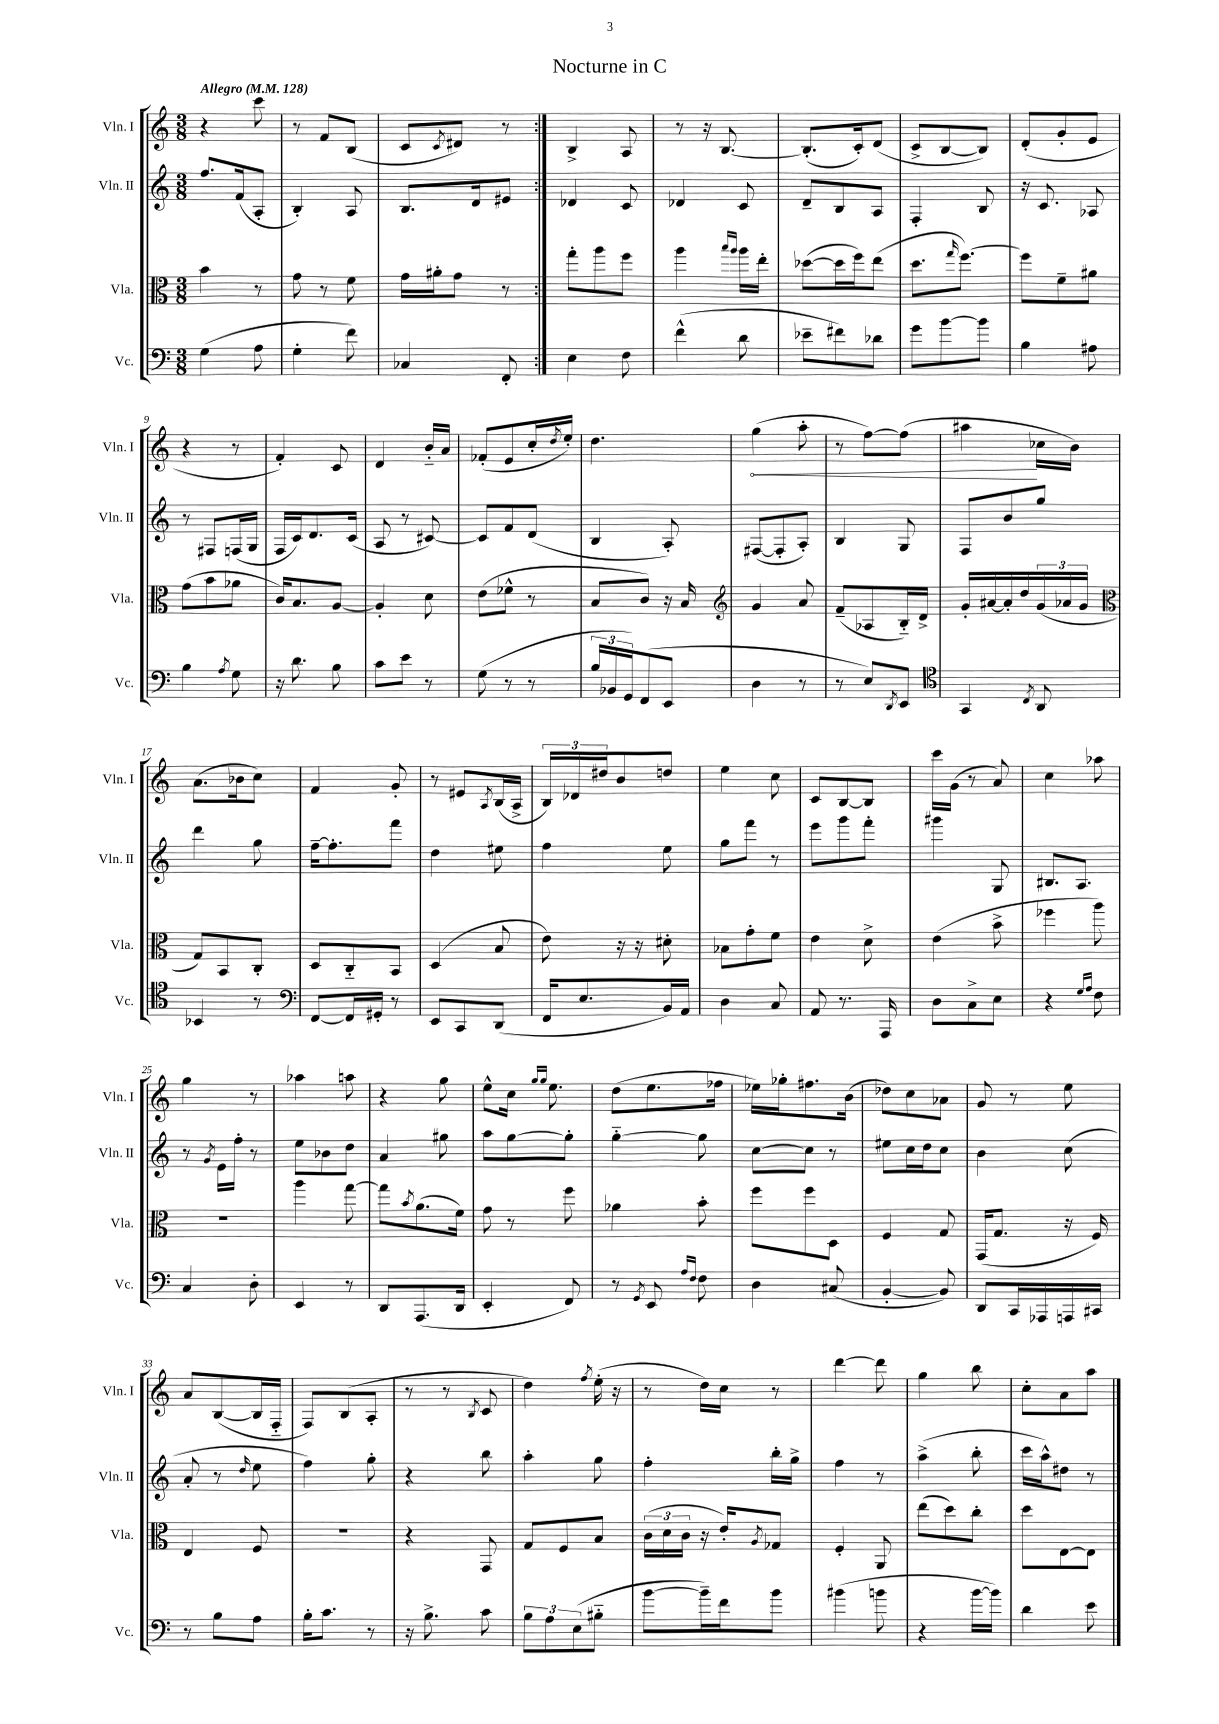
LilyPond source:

\header { title = "Nocturne in C" }
<<
\new StaffGroup <<
\new Staff = "s0" \with { instrumentName = "Vln. I" shortInstrumentName = "Vln. I" } {
    \clef treble \key c \major \numericTimeSignature \time 3/8 \tempo "Allegro" 4 = 128
    \repeat volta 2 { r4 c'''8 |
    r8 f'8 b8( |
    c'8 \acciaccatura { c'8 } dis'8) r8 | }
    b4-> a8 |
    r8 r16 b8.~ |
    b8.-.( c'16-.) d'8( |
    c'8-> b8~ b8) |
    d'8-.( g'8-. e'8 |
    r4 r8 |
    f'4-.) c'8 |
    d'4 b'16-_ a'16 |
    fes'8-.( e'8 c''16-. \acciaccatura { d''8 } e''16-.) |
    d''4. |
    \once \override Hairpin.circled-tip = ##t g''4\<( a''8-. |
    r8 f''8~) f''8( |
    ais''4\! ces''16 b'16) |
    a'8.( bes'16 c''8) |
    f'4 g'8-. |
    r8 eis'8 \acciaccatura { a8 } b16( a16-> |
    \tuplet 3/2 { b16) des'16 dis''16 } b'8 d''8 |
    e''4 c''8 |
    c'8 b8~ b8 |
    c'''16 g'16( r8 a'8) |
    c''4 aes''8 |
    g''4 r8 |
    aes''4 a''8 |
    r4 g''8 |
    e''8-^ c''16 \grace { g''16 g''16 } e''8. |
    d''8( e''8. fes''16 |
    ees''16) ges''16-. fis''8. b'16( |
    des''8) c''8 aes'8 |
    g'8 r8 e''8 |
    a'8 b8~( b16 f16-_ |
    f8) b8( a8-. |
    r8 r8 \acciaccatura { b8 } c'8 |
    d''4) \acciaccatura { f''8 } e''16-.( r16 |
    r8 d''16) c''16 r8 |
    d'''4~ d'''8 |
    g''4 b''8 |
    c''8-. a'8 a''8 \bar "|." |
}
\new Staff = "s1" \with { instrumentName = "Vln. II" shortInstrumentName = "Vln. II" } {
    \clef treble \key c \major \numericTimeSignature \time 3/8
    \repeat volta 2 { f''8. f'16( a8-. |
    b4-.) a8 |
    b8. d'16 eis'8 | }
    des'4 c'8 |
    des'4 c'8 |
    d'8-- b8 a8 |
    f4-. b8 |
    r16 c'8. aes8 |
    r8 fis8 f16( g16 |
    f16 c'16) d'8. c'16( |
    a8 r8 cis'8~) |
    cis'8 f'8 d'8( |
    b4 a8-.) |
    fis8~( fis8-. a8-.) |
    b4 g8 |
    f8 b'8 g''8 |
    d'''4 g''8 |
    f''16~-- f''8.-. f'''8 |
    d''4 eis''8 |
    f''4 e''8 |
    g''8 f'''8 r8 |
    e'''8 g'''8 f'''8-. |
    gis'''4 g8 |
    bis8. a8. |
    r8 \acciaccatura { g'8 } e'16 f''16-. r8 |
    e''8 bes'8 d''8 |
    a'4 gis''8 |
    a''8 g''8~ g''8-. |
    g''4~-_ g''8 |
    c''8~ c''8 r8 |
    eis''8 c''16 d''16 c''8 |
    b'4 c''8( |
    a'8-. r8 \grace { d''16 } e''8 |
    f''4) g''8-. |
    r4 b''8 |
    a''4-. g''8 |
    f''4-. b''16-. g''16-> |
    f''4 r8 |
    a''4->( b''8-. |
    c'''16 a''16-^) dis''8 r8 \bar "|." |
}
\new Staff = "s2" \with { instrumentName = "Vla." shortInstrumentName = "Vla." } {
    \clef alto \key c \major \numericTimeSignature \time 3/8
    \repeat volta 2 { b'4 r8 |
    g'8 r8 f'8 |
    g'16 ais'16-. g'8 r8 | }
    g''8-. a''8 f''8 |
    a''4 \grace { b''16 a''16 } a''16 e''16-. |
    des''8~( des''16 f''16) e''8( |
    d''8. \grace { g''16 } f''8.~) |
    f''8 f'8-- ais'8 |
    g'8( b'8 aes'8 |
    c'16) b8. a8~ |
    a4-. d'8 |
    e'8( fes'8-^ r8 |
    b8 c'8) r16 b16 |
    \clef treble g'4 a'8 |
    f'8--( aes8 b16-_) d'16-> |
    g'16-. ais'16~ ais'16-. d''16 \tuplet 3/2 { g'16( aes'16 g'16 } |
    \clef alto g8) b,8 c8-. |
    d8 c8-_ b,8 |
    d4( b8 |
    e'8) r16 r16 dis'8-. |
    bes8 g'8-. f'8 |
    e'4 d'8-> |
    e'4( b'8-> |
    fes''4 a''8) |
    R4. |
    a''4 g''8~ |
    g''8 \acciaccatura { b'8 } a'8.( f'16) |
    g'8 r8 f''8 |
    aes'4 b'8-. |
    f''8 f''8 d8 |
    f4 g8 |
    g,16( g8. r16 f16) |
    e4 f8 |
    R4. |
    r4 g,8 |
    g8 f8 b8 |
    \tuplet 3/2 { c'16( d'16 c'16 } r16 e'16-.) \acciaccatura { a8 } ges8 |
    f4-. a,8 |
    e''8( d''8) c''8-. |
    d''8 e8~ e8 \bar "|." |
}
\new Staff = "s3" \with { instrumentName = "Vc." shortInstrumentName = "Vc." } {
    \clef bass \key c \major \numericTimeSignature \time 3/8
    \repeat volta 2 { g4( a8 |
    g4-. f'8) |
    ces4 f,8-. | }
    e4 f8 |
    f'4-^( d'8 |
    ees'8-- fis'8) des'8 |
    g'8 b'8~ b'8 |
    b4 ais8 |
    b4 \acciaccatura { a8 } g8 |
    r16 d'8. b8 |
    c'8 e'8 r8 |
    g8( r8 r8 |
    \tuplet 3/2 { b16 bes,16 g,16) } f,8( e,8 |
    d4 r8 |
    r8 e8) \acciaccatura { d,8 } e,8 |
    \clef tenor g,4 \acciaccatura { c8 } a,8 |
    bes,4 r8 |
    \clef bass f,8~ f,16 gis,16-. r8 |
    e,8 c,8 d,8( |
    f,16 e8. b,16) a,16 |
    d4 c8 |
    a,8 r8. a,,16 |
    d8 c8-> e8 |
    r4 \grace { g16 a16 } f8 |
    c4 d8-. |
    e,4 r8 |
    d,8 a,,8.( d,16 |
    e,4-. f,8) |
    r8 \acciaccatura { g,8 } e,8 \grace { a16 f16 } f8 |
    d4 cis8( |
    b,4~-. b,8) |
    d,8 c,16 aes,,16 a,,16 cis,16 |
    r8 b8 a8 |
    b16-. c'8. r8 |
    r16 b8.-> c'8 |
    \tuplet 3/2 { b8 a8 e8( } bis8-_ |
    b'8~ b'16--) f'16 b'8 |
    bis'4( b'8 |
    r4 b'16~ b'16) |
    d'4 e'8 \bar "|." |
}
>>
>>
